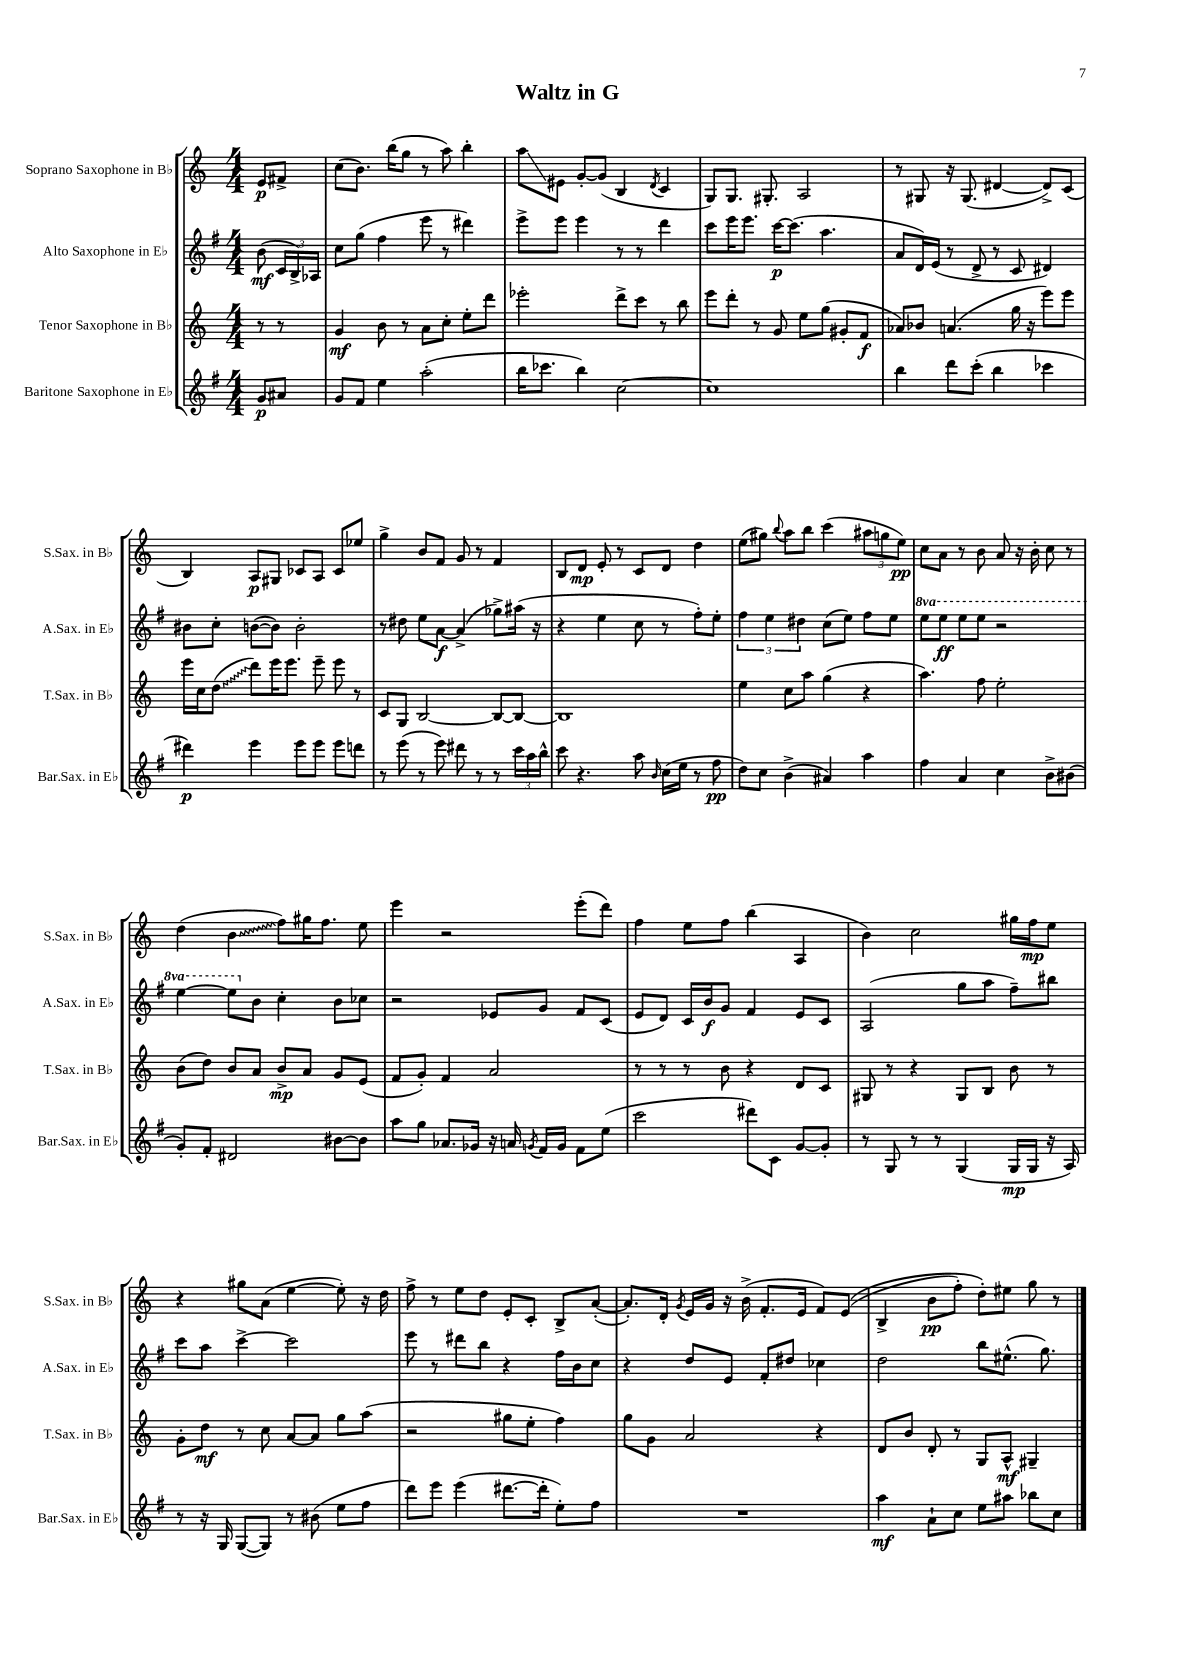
\header { title = "Waltz in G" }
<<
\new StaffGroup <<
\new Staff = "s0" \with { instrumentName = "Soprano Saxophone in Bb" shortInstrumentName = "S.Sax. in Bb" } {
    \clef treble \key c \major \numericTimeSignature \time 4/4 \partial 4
    \autoBeamOff e'8[\p fis'8]-> |
    c''8[( b'8.]) b''16[( g''8] r8 a''8) b''4-. |
    a''8[\glissando eis'8] g'8[~-. g'8]( b4 \acciaccatura { d'8 } c'4 |
    g8[) g8.] gis8.-. a2 |
    r8 gis8 r16 gis8.( dis'4~ dis'8[->) c'8]( |
    b4) a8[\p gis8] ces'8[ a8] ces'8[ ees''8] |
    g''4-> b'8[ f'8] g'8 r8 f'4 |
    b8[ d'8]\mp e'8-. r8 c'8[ d'8] d''4 |
    e''8[( gis''8]) \appoggiatura { b''8 } a''8[ b''8] c'''4( \tuplet 3/2 { ais''8[ g''8 e''8]\pp) } |
    c''8[ a'8] r8 b'8 a'8 r16 b'16-. c''8 r8 |
    d''4( \once \override Glissando.style = #'zigzag b'4\glissando f''8[) gis''16 f''8.] e''8 |
    e'''4 r2 e'''8[-.( d'''8]) |
    f''4 e''8[ f''8] b''4( a4 |
    b'4) c''2 gis''16[ f''16\mp e''8] |
    r4 gis''8[ a'8]( e''4~ e''8-.) r16 d''16 |
    f''8-> r8 e''8[ d''8] e'8[-. c'8]-. b8[-> a'8]~-.( |
    a'8.[-.) d'16]-. \acciaccatura { g'8 } e'16[ g'16] r16 b'16->( f'8.[-. e'16] f'8[) e'8](\( |
    b4-> b'8[\pp f''8]-.) d''8[-.\) eis''8] g''8 r8 \bar "|." |
}
\new Staff = "s1" \with { instrumentName = "Alto Saxophone in Eb" shortInstrumentName = "A.Sax. in Eb" } {
    \clef treble \key g \major \numericTimeSignature \time 4/4 \set Staff.ottavationMarkups = #ottavation-simple-ordinals \partial 4
    \autoBeamOff b'8\mf( \tuplet 3/2 { c'16[ b16->) aes16] } |
    c''8[ g''8]( fis''4 e'''8 r8 dis'''4) |
    e'''8[-> e'''8] e'''4 r8 r8 d'''4 |
    c'''8[ e'''16 e'''8.] c'''16[~\p c'''8.]( a''4. |
    a'8[ d'16) e'16]( r8 d'8-> r8 c'8 dis'4) |
    bis'8[ c''8]-. b'8[~( b'8]) b'2-. |
    r8 dis''8 e''8[ a'8]~\f a'4->( ges''8[->) ais''16]( r16 |
    r4 e''4 c''8 r8 fis''8[-.) e''8]-. |
    \tuplet 3/2 { fis''4 e''4 dis''4 } c''8[( e''8]) fis''8[ e''8] |
    \ottava #1 e'''8[ e'''8]\ff e'''8[ e'''8] r2 |
    e'''4~ e'''8[ \ottava #0 b'8] c''4-. b'8[ ces''8] |
    r2 ees'8[ g'8] fis'8[ c'8]( |
    e'8[ d'8]) c'16[ b'16\f g'8] fis'4 e'8[ c'8] |
    a2( g''8[ a''8] fis''8[--) bis''8] |
    c'''8[ a''8] c'''4~-> c'''2 |
    e'''8 r8 dis'''8[ b''8] r4 fis''16[ b'16 c''8] |
    r4 d''8[ e'8] fis'8[-. dis''8] ces''4 |
    d''2 b''8[ eis''8.]-^( g''8.) \bar "|." |
}
\new Staff = "s2" \with { instrumentName = "Tenor Saxophone in Bb" shortInstrumentName = "T.Sax. in Bb" } {
    \clef treble \key c \major \numericTimeSignature \time 4/4 \partial 4
    \autoBeamOff r8 r8 |
    g'4\mf b'8 r8 a'8[ c''8]-. e''8[-. d'''8] |
    ees'''2-. d'''8[-> c'''8] r8 b''8 |
    e'''8[ d'''8]-. r8 g'8 e''8[ g''8]( gis'8[-. f'8]\f |
    aes'8[) bes'8] a'4.( g''16 r16 e'''8[) e'''8] |
    e'''16[ c''16 \once \override Glissando.style = #'zigzag d''8]\glissando( d'''8[) e'''16 e'''8.] e'''8-- e'''8 r8 |
    c'8[ g8] b2~ b8[~ b8]~ |
    b1 |
    e''4 c''8[ a''8] g''4( r4 |
    a''4.) f''8 e''2-. |
    b'8[( d''8]) b'8[ a'8] b'8[->\mp a'8] g'8[ e'8]( |
    f'8[ g'8]-.) f'4 a'2 |
    r8 r8 r8 b'8 r4 d'8[ c'8] |
    gis8 r8 r4 gis8[ b8] b'8 r8 |
    g'8[-. d''8]\mf r8 c''8 a'8[~ a'8] g''8[ a''8]( |
    r2 gis''8[ e''8]-. f''4) |
    g''8[ g'8] a'2 r4 |
    d'8[ b'8] d'8-. r8 g8[ a8]-^\mf gis4-- \bar "|." |
}
\new Staff = "s3" \with { instrumentName = "Baritone Saxophone in Eb" shortInstrumentName = "Bar.Sax. in Eb" } {
    \clef treble \key g \major \numericTimeSignature \time 4/4 \partial 4
    \autoBeamOff g'8[\p ais'8] |
    g'8[ fis'8] e''4 a''2-.( |
    b''16[ ces'''8.] b''4) c''2~ |
    c''1 |
    b''4 d'''8[ c'''8]-.( b''4 ces'''4 |
    dis'''4\p) e'''4 e'''8[ e'''8] e'''8[ d'''8] |
    r8 e'''8( r8 e'''8) dis'''8 r8 r8 \tuplet 3/2 { c'''16[ a''16 b''16]-^ } |
    c'''8 r4. a''8 \grace { b'16 } c''16[( e''16] r8 fis''8\pp |
    d''8[) c''8] b'4->( ais'4) a''4 |
    fis''4 a'4 c''4 b'8[-> bis'8]( |
    g'8[-.) fis'8]-. dis'2 bis'8[~ bis'8] |
    a''8[ g''8] aes'8.[ ges'16] r16 a'16 \acciaccatura { g'8 } fis'16[ g'16] fis'8[ e''8]( |
    c'''2 dis'''8[) c'8] g'8[~ g'8]-. |
    r8 g8 r8 r8 g4( g16[\mp g16] r16 a16) |
    r8 r16 g16 g8[~( g8]) r8 bis'8( e''8[ fis''8] |
    d'''8[) e'''8] e'''4( dis'''8.[~ dis'''16]-. e''8[-.) fis''8] |
    R1 |
    a''4\mf a'8[-! c''8] e''8[ ais''8] bes''8[ c''8] \bar "|." |
}
>>
>>
\layout { \context { \Score \remove "Bar_number_engraver" } }
